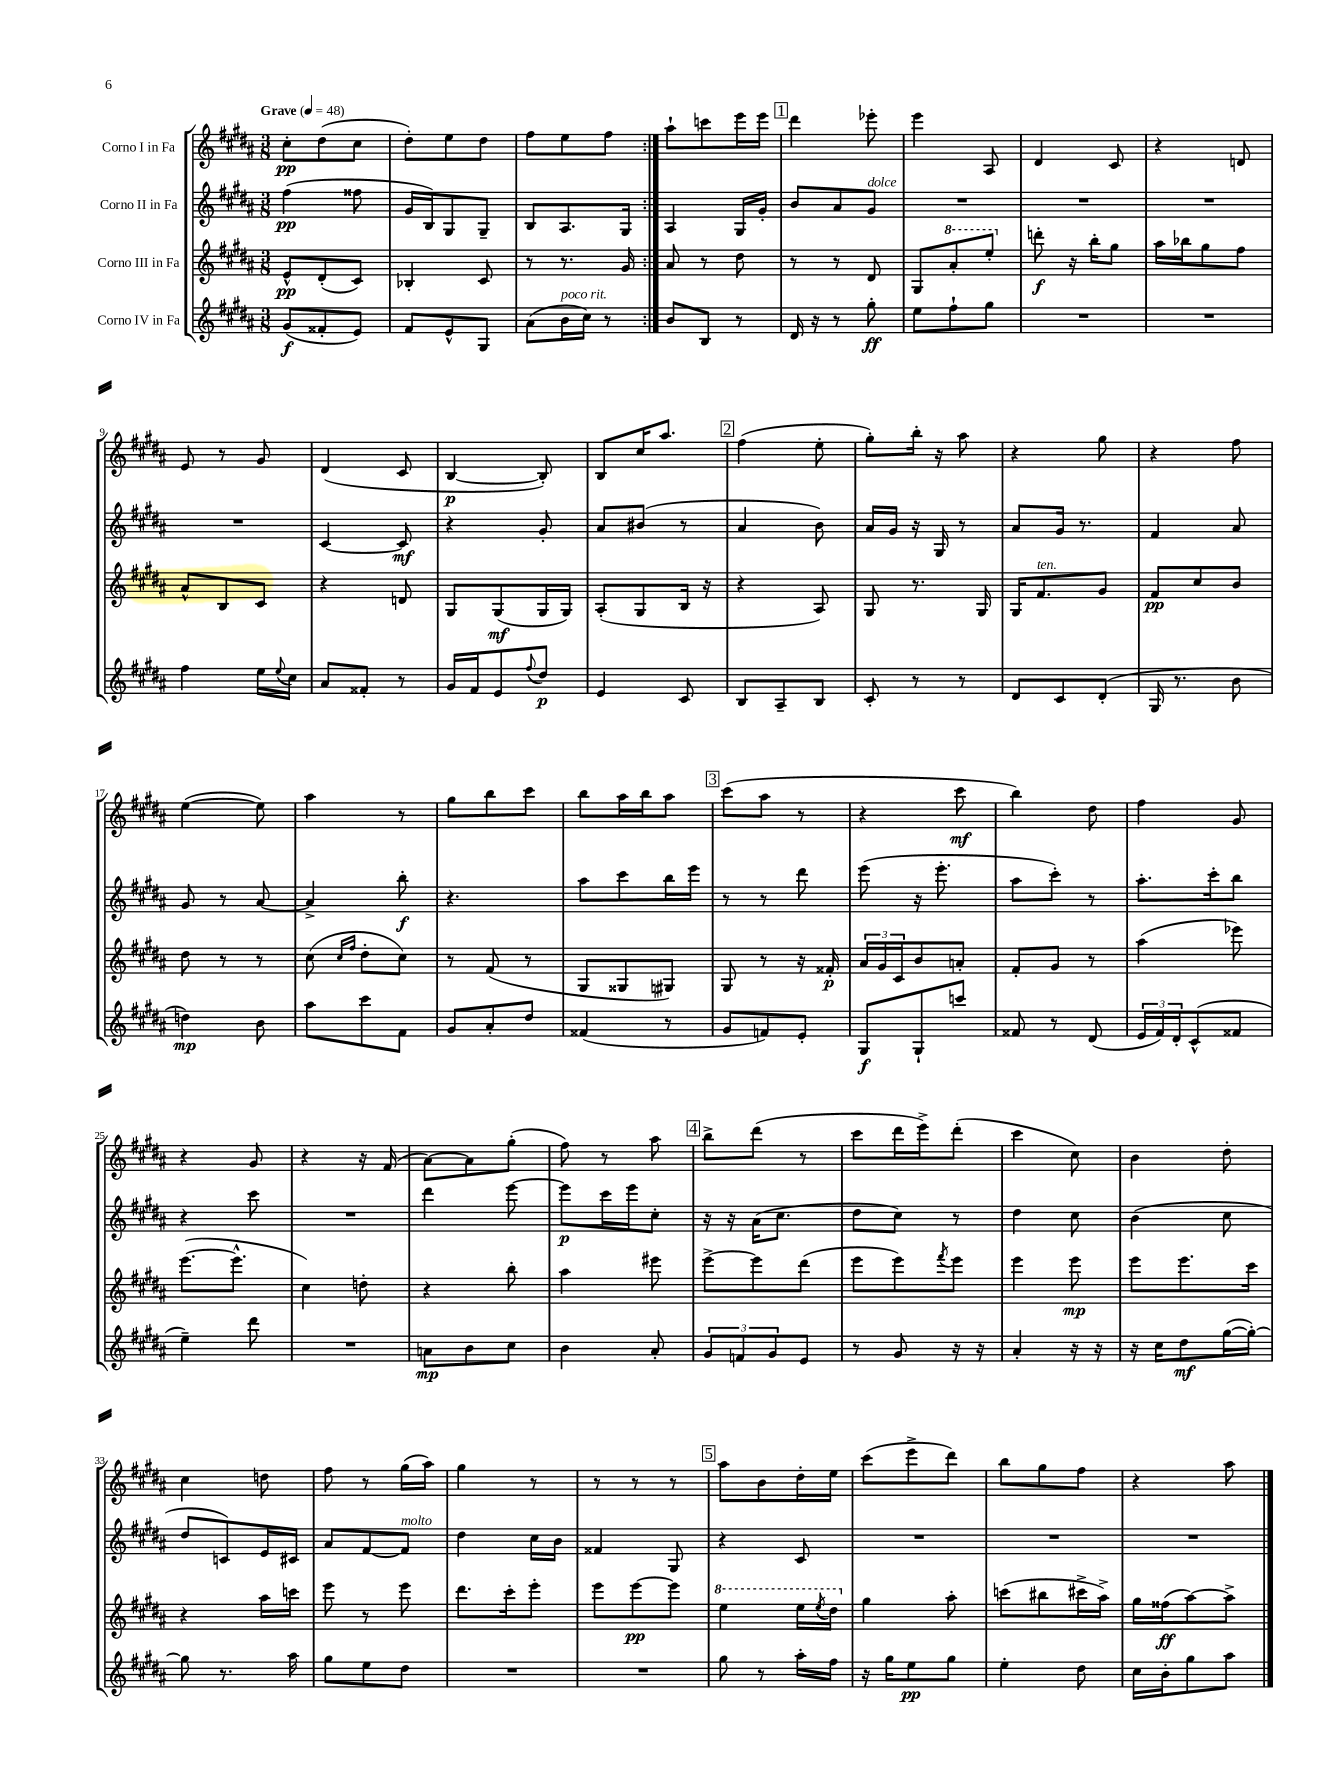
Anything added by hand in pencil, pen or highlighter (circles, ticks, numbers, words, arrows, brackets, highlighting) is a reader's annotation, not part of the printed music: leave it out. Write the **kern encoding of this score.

**kern	**kern	**kern	**kern
*staff4	*staff3	*staff2	*staff1
*clefG2	*clefG2	*clefG2	*clefG2
*k[f#c#g#d#a#]	*k[f#c#g#d#a#]	*k[f#c#g#d#a#]	*k[f#c#g#d#a#]
*M3/8	*M3/8	*M3/8	*M3/8
*MM48	*MM48	*MM48	*MM48
(8g#/L	8e^^/L	(4ff#\	8cc#'\L
8f##'/	(8d#'/	.	(8dd#\
8e/J)	8c#/J)	8ff##\	8cc#\J
=	=	=	=
8f#/L	4B-'/	16g#/LL	8dd#'\L)
.	.	16B/J)	.
8e^^/	.	8G#/	8ee\
8G#/J	8c#/	8G#~/J	8dd#\J
=	=	=	=
(8a#\L	8r	8B/L	8ff#\L
16b\L	8.r	8.A#/	8ee\
16cc#\JJ)	.	.	.
8r	.	.	8ff#\J
.	16g#/	16G#/Jk	.
=:|!	=:|!	=:|!	=:|!
8b/L	8a#/	4A#/	8aa#`\L
8B/J	8r	.	8ccc\
8r	8dd#\	16G#/LL	16eee\L
.	.	16g#'/JJ	16eee\JJ
=	=	=	=
16d#/	8r	8b/L	4ddd#\
16r	.	.	.
8r	8r	8a#/	.
8gg#'\	8d#/	8g#/J	8eee-'\
=	=	=	=
8ee\L	8G#/L	4.r	4eee\
8ff#`\	8aa#'/	.	.
8gg#\J	8eee'/J	.	8A#/
=	=	=	=
4.r	8ddd'\	4.r	4d#/
.	16r	.	.
.	16bb'\LK	.	.
.	8gg#\J	.	8c#/
=	=	=	=
4.r	16aa#\LL	4.r	4r
.	16bb-\J	.	.
.	8gg#\	.	.
.	8ff#\J	.	8d/
=	=	=	=
4ff#\	8a#^^/L	4.r	8e/
.	8B/	.	8r
16ee\LL	8c#/J	.	8g#/
8qqee/	.	.	.
16cc#\JJ	.	.	.
=	=	=	=
8a#/L	4r	[4c#/	(4d#/
8f##'/J	.	.	.
8r	8d/	8c#/]	8c#/
=	=	=	=
16g#/LL	8G#/L	4r	[4B/
16f#/J	.	.	.
8e/	(8G#/	.	.
8qqff#/	.	.	.
8dd#/J	16G#/L	8g#'/	8B'/])
.	16G#/JJ)	.	.
=	=	=	=
4e/	(8A#'/L	8a#/L	8B/L
.	8G#/	(8b#/J	16cc#/K
.	.	.	8.aa#/J
8c#/	16B/Jk	8r	.
.	16r	.	.
=	=	=	=
8B/L	4r	4a#/	(4ff#\
8A#~/	.	.	.
8B/J	8A#/)	8b\)	8ee'\
=	=	=	=
8c#'/	8G#/	16a#/LL	8gg#'\L)
.	.	16g#/JJ	.
8r	8.r	16r	16bb'\Jk
.	.	16G#/	16r
8r	.	8r	8aa#\
.	16G#/	.	.
=	=	=	=
8d#/L	16G#/LK	8a#/L	4r
.	8.f#/	.	.
8c#/	.	16g#/Jk	.
.	.	8.r	.
(8d#'/J	8g#/J	.	8gg#\
=	=	=	=
16G#/	8f#/L	4f#/	4r
8.r	.	.	.
.	8cc#/	.	.
8b\	8b/J	8a#/	8ff#\
=	=	=	=
4dd\)	8dd#\	8g#/	([4ee\
.	8r	8r	.
8b\	8r	[8a#/	8ee\])
=	=	=	=
8aa#\L	(8cc#\	4a#^/]	4aa#\
.	16qqcc#/LL	.	.
.	16qqff#/JJ	.	.
8ccc#\	8dd#'\L	.	.
8f#\J	8cc#\J)	8bb'\	8r
=	=	=	=
8g#/L	8r	4.r	8gg#\L
8a#'/	(8f#/	.	8bb\
8dd#/J	8r	.	8ccc#\J
=	=	=	=
(4f##/	8G#/L	8aa#\L	8bb\L
.	8G##/	8ccc#\	16aa#\L
.	.	.	16bb\J
8r	8G#/J)	16bb\L	8aa#\J
.	.	16eee\JJ	.
=	=	=	=
8g#/L	8G#/	8r	(8ccc#\L
8f/)	8r	8r	8aa#\J
8e'/J	16r	8ddd#\	8r
.	16f##'/	.	.
=	=	=	=
8G#/L	24a#/LL	(8eee\	4r
.	24g#/	.	.
.	24c#/J	.	.
8G#`/	8b/	16r	.
.	.	8.eee'\	.
8ccc/J	8a'/J	.	8ccc#\
=	=	=	=
8f##/	8f#'/L	8aa#\L	4bb\)
8r	8g#/J	8ccc#'\J)	.
(8d#/	8r	8r	8dd#\
=	=	=	=
24e/LL	(4aa#\	8.aa#'\L	4ff#\
24f#/)	.	.	.
24d#'/J	.	.	.
(8c#^^/	.	.	.
.	.	16ccc#'\k	.
8f##/J	8eee-\)	8bb\J	8g#/
=	=	=	=
4ee~\)	([8.eee\L	4r	4r
.	8.eee^^\]J	.	.
8ddd#\	.	8ccc#\	8g#/
=	=	=	=
4.r	4cc#\)	4.r	4r
.	8dd'\	.	16r
.	.	.	(16f#/
=	=	=	=
8a\L	4r	4ddd#\	[8a#\L)
8b\	.	.	8a#\]
8cc#\J	8bb'\	[8eee\	(8gg#'\J
=	=	=	=
4b\	4aa#\	8eee\]L	8ff#\)
.	.	16ccc#\L	8r
.	.	16eee\J	.
8a#'/	8eee#\	8cc#'\J	8aa#\
=	=	=	=
12g#/L	[8eee^\L	16r	8bb^\L
.	.	16r	.
12f/	.	.	.
.	8eee\]	(16a#\LK	(8ddd#\J
12g#/	.	.	.
.	.	8.cc#\J	.
8e/J	(8ddd#\J	.	8r
=	=	=	=
8r	8eee\L	8dd#\L	8ccc#\L
8g#/	8eee\)	8cc#\J)	16ddd#\L
.	.	.	16eee^\J)
.	8qfff#/	.	.
16r	8eee\J	8r	(8ddd#'\J
16r	.	.	.
=	=	=	=
4a#'/	4eee\	4dd#\	4ccc#\
16r	8eee\	8cc#\	8cc#\)
16r	.	.	.
=	=	=	=
16r	8eee\L	(4b\	4b\
16cc#\LK	.	.	.
8dd#\	8.eee\	.	.
([16gg#\L	.	8cc#\	8dd#'\
16gg#'\_JJ)	16ccc#\Jk	.	.
=	=	=	=
8gg#\]	4r	8dd#/L	4cc#\
8.r	.	8c/)	.
.	16aa#\LL	16e/L	8dd\
16aa#\	16ccc\JJ	16c#/JJ	.
=	=	=	=
8gg#\L	8eee\	8a#/L	8ff#\
8ee\	8r	[8f#/	8r
8dd#\J	8eee\	8f#/]J	(16gg#\LL
.	.	.	16aa#\JJ)
=	=	=	=
4.r	8.ddd#\L	4dd#\	4gg#\
.	16ccc#'\k	.	.
.	8eee'\J	16cc#\LL	8r
.	.	16b\JJ	.
=	=	=	=
4.r	8eee\L	4f##/	8r
.	[8eee\	.	8r
.	8eee\]J	8G#/	8r
=	=	=	=
8gg#\	4eee\	4r	8aa#\L
8r	.	.	8b\
16aa#'\LL	16eee\LL	8c#/	16dd#'\L
.	8qeee/	.	.
16ff#\JJ	16ddd#\JJ	.	16ee\JJ
=	=	=	=
16r	4gg#\	4.r	(8ccc#\L
16gg#\LK	.	.	.
8ee\	.	.	8eee^\
8gg#\J	8aa#'\	.	8ddd#\J)
=	=	=	=
4ee'\	(8ccc\L	4.r	8bb\L
.	8bb#\	.	8gg#\
8dd#\	16ccc#^\L	.	8ff#\J
.	16aa#^\JJ)	.	.
=	=	=	=
16cc#\LL	16gg#\LL	4.r	4r
16b'\J	(16ff##\J	.	.
8gg#\	[8aa#\)	.	.
8aa#\J	8aa#^\]J	.	8aa#\
==	==	==	==
*-	*-	*-	*-
